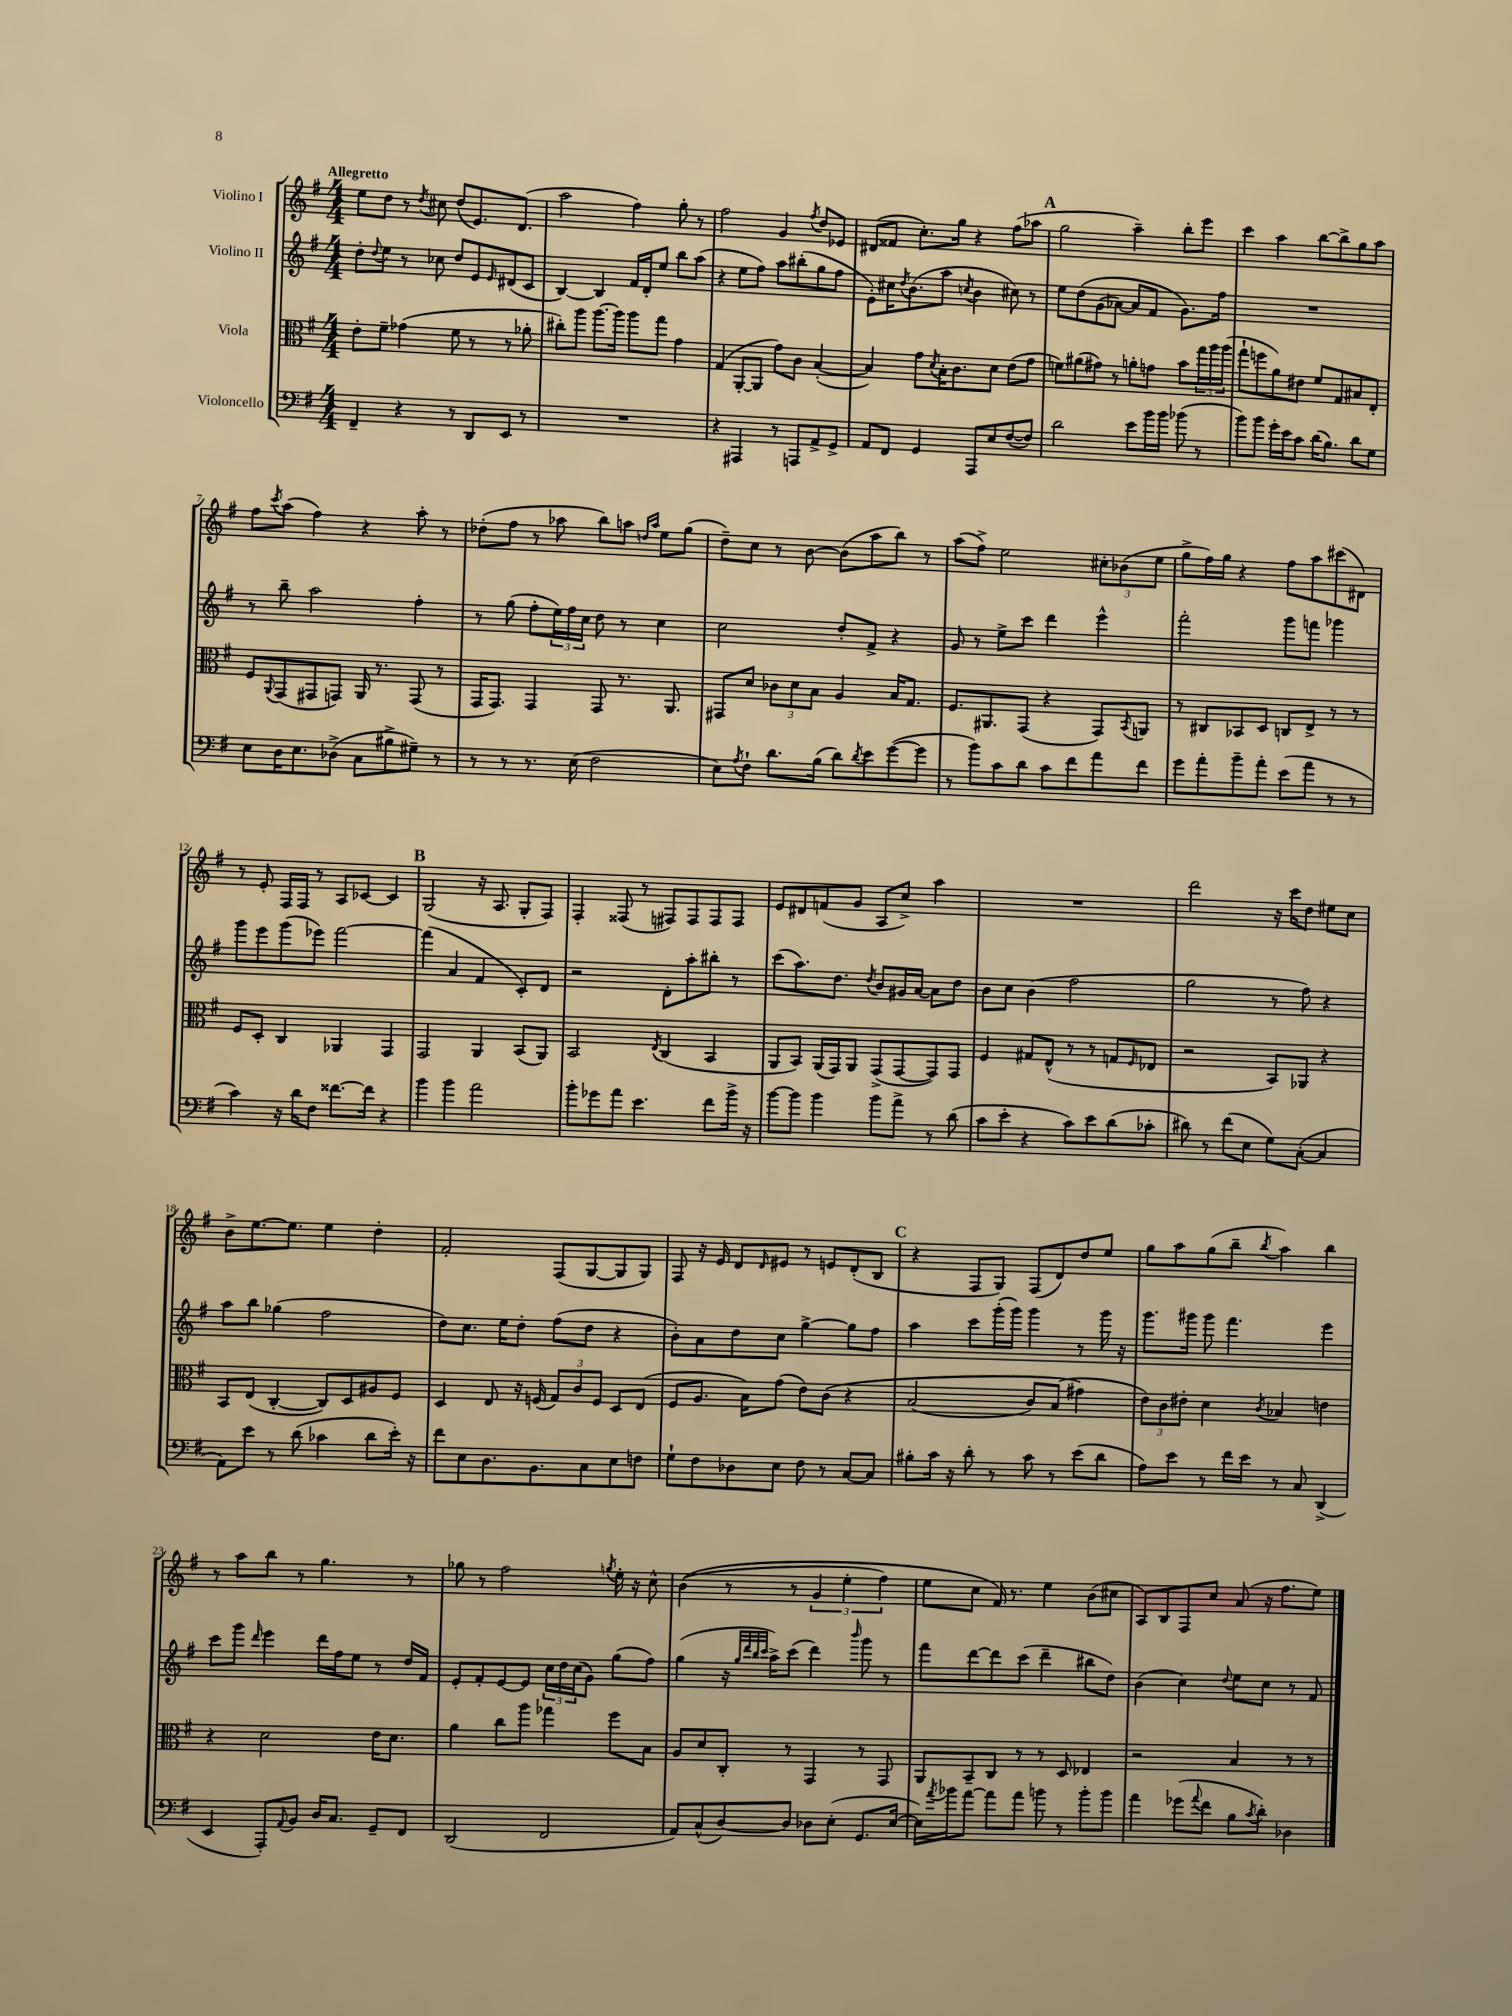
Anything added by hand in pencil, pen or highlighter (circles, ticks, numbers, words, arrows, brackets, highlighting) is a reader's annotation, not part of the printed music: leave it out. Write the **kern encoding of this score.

**kern	**kern	**kern	**kern
*staff4	*staff3	*staff2	*staff1
*clefF4	*clefC3	*clefG2	*clefG2
*k[f#]	*k[f#]	*k[f#]	*k[f#]
*M4/4	*M4/4	*M4/4	*M4/4
4FF#~/	8e'\L	8dd'\L	8ee\L
.	.	8qqdd/	.
.	8f#~\J	8ee\J	8dd\J
4r	(4g-\	8r	8r
.	.	.	8qdd/
.	.	8cc-\	8cc#\
8r	8f#\	8dd/L	(8dd/L
8DD/L	8r	8e/	8.e/)
.	.	16qqe/	.
8EE/J	8r	(8d#/	.
.	.	.	(8.d/J
8r	8a-'\	8c/J	.
=	=	=	=
1r	8cc#'\L)	[4B/)	2aa\
.	8aa\J	.	.
.	[8.aa\L	4B/]	.
.	16aa\]Jk	.	.
.	8aa\L	16f#/LL	4ff#\)
.	.	16d'/J	.
.	8gg\J	8ee/J	.
.	4g\	8bb\L	8gg'\
.	.	(8aa\J	8r
=	=	=	=
4r	(4G/	4r	2ff#\
4AAA#/	[8AA'/L	8ee\L	.
.	8AA/]J	8ff#\J)	.
8r	8g\L)	8aa\L	4g/
8AAA/L	8c\J	(8bb#'\	.
.	.	.	8qff#/
8AA^/	([4B'/	8gg\	8dd/L
8GG^/J	.	8ff#\J	8e-/J
=	=	=	=
8AA/L	4B/])	8e'\L)	(8d#/L
8FF#/J	.	16cc#\K	8f##/J
.	.	8qdd/	.
.	.	(8.b\	.
4GG/	8g\L	.	8.cc'\L)
.	8qd/	.	.
.	16B'\K	8aa\J	.
.	8.c\	.	16gg\Jk
.	.	8qcc/	.
8AAA/L	.	4b\	4r
8E/	8d\J	.	.
([8F#/	(8e\L	8cc#\)	(8ff#\L
8F#/]J)	8g\J	8r	8aa-\J
=	=	=	=
2d\	8f\L)	8ee\L	2gg\
.	(8a#\	&(8dd\	.
.	8g#\J)	(8g\	.
.	8r	[8a-\J)	.
8e\L	8a'\L	8a-/]L	4aa~\)
16b\L	8g\J	8f#/J	.
16b\JJ	.	.	.
(8b-\	8b\L	8.g\L&)	8bb'\L
8r	24gg\L	.	8eee\J
.	24aa\	.	.
.	.	16ff#\Jk	.
.	(24aa\JJ	.	.
=	=	=	=
8b\L)	8gg`\L	1r	4ccc\
8b\J	8ff\	.	.
16g'\LL	8a\)	.	4aa\
16e\J	.	.	.
8c\J	8e#\J	.	.
(16d\LK	8f#/L	.	[8bb\L
8.B\J)	.	.	.
.	8G/	.	8bb^\]
8d\L	8B#/	.	8gg\
8G\J	8E'/J	.	8aa\J
=	=	=	=
8E\L	8F#/L	8r	8ff#\L
.	8qqAA/	.	8qccc/
16D\K	(8GG/	8bb~\	(8aa\J
8.E\	.	.	.
.	8GG#/	2aa\	4ff#\)
(8D-^\J	8GG/J)	.	.
8C\L	16AA/	.	4r
.	8.r	.	.
8B#^\	.	.	.
8G#~\J)	(8GG/	4ff#'\	8aa'\
8r	8r	.	8r
=	=	=	=
8r	16GG/LK	8r	(8dd-'\L
.	8.GG/J)	.	.
8r	.	(8gg\	8ff#\J
8.r	4GG/	8ff#'\L	8r
.	.	24ee\L)	8aa-\
.	.	24ff#\	.
(16E\	.	.	.
.	.	24cc\JJ	.
2F#\	8GG/	8dd\	8bb\L)
.	8.r	8r	8aa\J
.	.	.	16qqdd/LL
.	.	.	16qqaa/JJ
.	.	4cc\	8ee\L
.	8.AA/	.	.
.	.	.	(8gg\J
=	=	=	=
8E\L)	8GG#/L	2cc\	8dd~\L)
8qA/	.	.	.
8F#`\J	8d/J	.	8cc\J
8.d\L	12c-\L	.	8r
.	12d\	.	.
.	.	.	[8b\
.	12B\J	.	.
(16B\Jk	.	.	.
8d\L)	4A/	8dd'/L	(8b\]L
8qd/	.	.	.
8e\	.	8f#^/J	8aa\
([8g\	16B/LK	4r	8bb\J)
.	8.G/J	.	.
8g\]J	.	.	8r
=	=	=	=
8r	8.F#/L	8g/	(8aa\L
8b\L)	.	8r	8ff#^\J)
.	8.AA#/	.	.
8c\	.	8ee^\L	2ee\
8d\J	(8GG/J	8ccc\J	.
8c\L	4r	4ddd\	.
8f#\	.	.	.
8a\	8GG/L)	4eee^^\	12cc#'\L
.	.	.	(12b-\
.	8qBB/	.	.
8f#\J	8AA/J	.	.
.	.	.	12ee\J
=	=	=	=
8g\L	8r	2fff#'\	8gg^\L
8a'\	8C#/L	.	16ff#\L)
.	.	.	16gg\JJ
8b~\	8BB-/	.	4r
8a'\J	8D/J	.	.
(8e\L	8C/L	8ggg\L	8ff#\L
8a\J	8E^/J	8fff\J	8aa\
8r	8r	4ggg-\	(8ccc#\
8r	8r	.	8d#\J)
=	=	=	=
4c\)	8F#/L	8ggg\L	8r
.	8D'/J	8eee\	8e'/
16r	4C/	(8ggg\	16F#/LL
16d\LK	.	.	16F#/JJ
8F#\J	.	8eee-\J)	8r
[8.f##\L	4AA-/	[2fff#\	8A/L
.	.	.	[8c-/J
16f##\]Jk	.	.	.
4r	4GG/	.	4c-/]
=	=	=	=
4b\	2GG/	(4fff#\]	(2G/
4b\	.	4a/	.
2a\	4AA/	4f#/	16r
.	.	.	8.A/
.	(8BB/L	8c'/L)	8G'/L
.	8AA/J)	8d/J	8F#/J)
=	=	=	=
8b'\L	2BB/	2r	4F#'/
8g-\	.	.	.
8a\J	.	.	(8F##/
4.e\	.	.	8r
.	8qE/	.	.
.	(4C/	8d'\L	8F#/L)
.	.	8aa'\	8F#/
8f#\L	4BB/	8bb#'\J	8F#/
16b^\Jk	.	8r	8F#/J
16r	.	.	.
=	=	=	=
[8b\L	8AA/L	(8ccc\L	8e/L
8b\]J	8BB/J)	8.aa\)	8d#/
4b\	(16AA/LL	.	(8f/
.	16GG/J)	8.dd\J	.
.	8AA/J	.	8g/J
.	.	8qdd/	.
8b\L	(8GG^/L	8b/L	8A/L
8a^\J	[8GG/	16g#/L	8cc^/J)
.	.	[16a/JJ	.
8r	8GG/])	8a\]L	4aa\
(8d\	8GG/J	8dd\J	.
=	=	=	=
8c\L	4F#/	8b\L	1r
8e'\J	.	8cc\J	.
4r	8G#/L	(4b\	.
.	(8E^^/J	.	.
8c\L)	8r	2ff#\	.
8e\	8r	.	.
(8d\	8G/L	.	.
.	16qqF#/	.	.
8c-'\J	8E-/J	.	.
=	=	=	=
8d#\)	2r	2gg\	2ddd\
8r	.	.	.
(8f#\L	.	.	.
8E\J	.	.	.
8G\L)	8BB/L)	8r	16r
.	.	.	16ccc\LK
([8C'\J	8AA-/J	8ff#\)	8dd\J
4C/]	4r	4r	8ee#\L
.	.	.	8cc\J
=	=	=	=
8AA\L)	8BB/L	8aa\L	8b^\L
8e\J	(8E/J	8bb\J	[8.ee\
8r	[4C'/	(4gg-\	.
.	.	.	8.ee\]J
(8d\	.	.	.
4c-\	8C/]L)	2ff#\	4ee\
.	8D/	.	.
8d\L	8A#/	.	4dd'\
16e'\Jk)	8F#/J	.	.
16r	.	.	.
=	=	=	=
8f#\L	4D/	8dd\L)	2f#'/
8E\	.	8.cc\J	.
8.D\	8E/	.	.
.	.	16ee\LK	.
.	16r	8dd'\J	.
8.BB\	(16F/	.	.
.	12G/L)	(8ff#\L	(8F#/L
.	12c/	.	.
8C\	.	8dd\J	[8G/
.	12F/J	.	.
8E\	8D/L	4r	8G/]
8F\J	(8E/J	.	8G/J)
=	=	=	=
8G`\L	8F#/L	8b'\L)	8F#/
8F#\	8.A/J	8a\	16r
.	.	.	16e/
8D-\	.	8dd\	8d/L
.	16B\LK)	.	.
.	.	.	16qqd/
8E\J	(8g\J	8cc\J	8e#/J
8F#\	8e\L)	[4gg^\	8r
8r	&(8c\J	.	8e/L
[8C/L	4r	8gg\]L	(8d'/
8C/]J	.	8ff#\J	8B/J
=	=	=	=
8B#'\L	(2B/	4aa\	4r
16c\Jk	.	.	.
16r	.	.	.
8d'\	.	8ccc\L	8F#/L
8r	.	(16ggg'\L	8G/J)
.	.	16ggg\JJ)	.
8c\	8c/L)	4ggg\	(8F#/L
8r	(8B/J	.	8d/)
(8e\L	4g#\&)	8r	8dd/
8d\J	.	16ggg\	8ee/J
.	.	16r	.
=	=	=	=
8A\L)	12e\L)	8.ggg\L	8gg\L
.	12c\	.	.
8e\J	.	.	8aa\
.	12e#'\J	.	.
.	.	16ggg#\Jk	.
8r	4d\	8ggg#\	(8gg\
16f#\LL	.	4.fff#\	8bb~\J
16e\JJ	.	.	.
.	8qc/	.	8qbb/
8r	4B-/	.	4aa\)
8C/	.	.	.
(4DD^/	4e\	4eee\	4bb\
=	=	=	=
4EE/	4r	8ccc\L	8r
.	.	8ggg\J	8aa\L
.	.	16qqddd/	.
8AAA'/L)	2d\	4eee\	8bb\J
8qqAA/	.	.	.
8BB/J	.	.	8r
16D/LK	.	16ddd\LL	4.gg\
8.C/J	.	16ff#\J	.
.	.	8ee\J	.
8GG~/L	16e\LK	8r	.
.	8.d\J	.	.
8FF#/J	.	16dd/LL	8r
.	.	16f#/JJ	.
=	=	=	=
(2DD/	4a\	8e'/L	8gg-\
.	.	8f#'/	8r
.	8cc\L	[8e/	2ff#\
.	8aa\J	8e/]J	.
2FF#/	4gg-\	24cc\LL	.
.	.	24dd\	.
.	.	(24cc\J	.
.	.	8g\J)	.
.	.	.	8qgg/
.	8ff#\L	(8gg\L	16ee'\
.	.	.	16r
.	8B\J	8ff#\J)	8cc^^\
=	=	=	=
8AA/L)	8A/L	(4gg\	&((4b\
(8C^^/	8d/	.	.
[8D/)	8C'/J	16r	8r
.	.	32qqgg/LLL	.
.	.	32qqddd/	.
.	.	32qqbb/	.
.	.	32qqccc/JJJ	.
.	.	16aa^\LK)	.
8D/]J	8r	(8ccc\J	8r
8D-\L	4GG/	4ddd\)	6g/
(8E'\J	.	.	.
.	.	.	6ee'\
.	.	16qqbbb/	.
8.GG/L	8r	8ggg\	.
.	.	.	6ff#\)
.	8GG/	8r	.
[16E/Jk	.	.	.
=	=	=	=
16E\]LL)	8AA/L	8fff#\L	8ee\L
8qa/	.	.	.
16b-\J	.	.	.
[8a\J	8BB~/	[8ddd\	8cc\J
8a\]L	8C/J	8ddd\]	16f#/&)
.	.	.	8.r
8a\J	8r	(8ccc\J	.
8b\	8r	4ddd~\	4ee\
8r	8D/	.	.
8b'\L	4E-/	8bb#\L	(8b\L
8b\J	.	8dd\J)	8cc#\J
=	=	=	=
4a\	2r	(4b\	8A/L)
.	.	.	8B/
(8g-\L	.	4cc\)	8F#/
8qqa/	.	.	.
8f#\J	.	.	8cc/J
.	.	8qqdd/	.
8B\L	4B/	8ee\L	(8a/
8qc/	.	.	.
8d'\J)	.	8cc\J	16r
.	.	.	8.ff#\L
4D-\	8r	8r	.
.	8r	8f#/	8ee\J)
==	==	==	==
*-	*-	*-	*-
